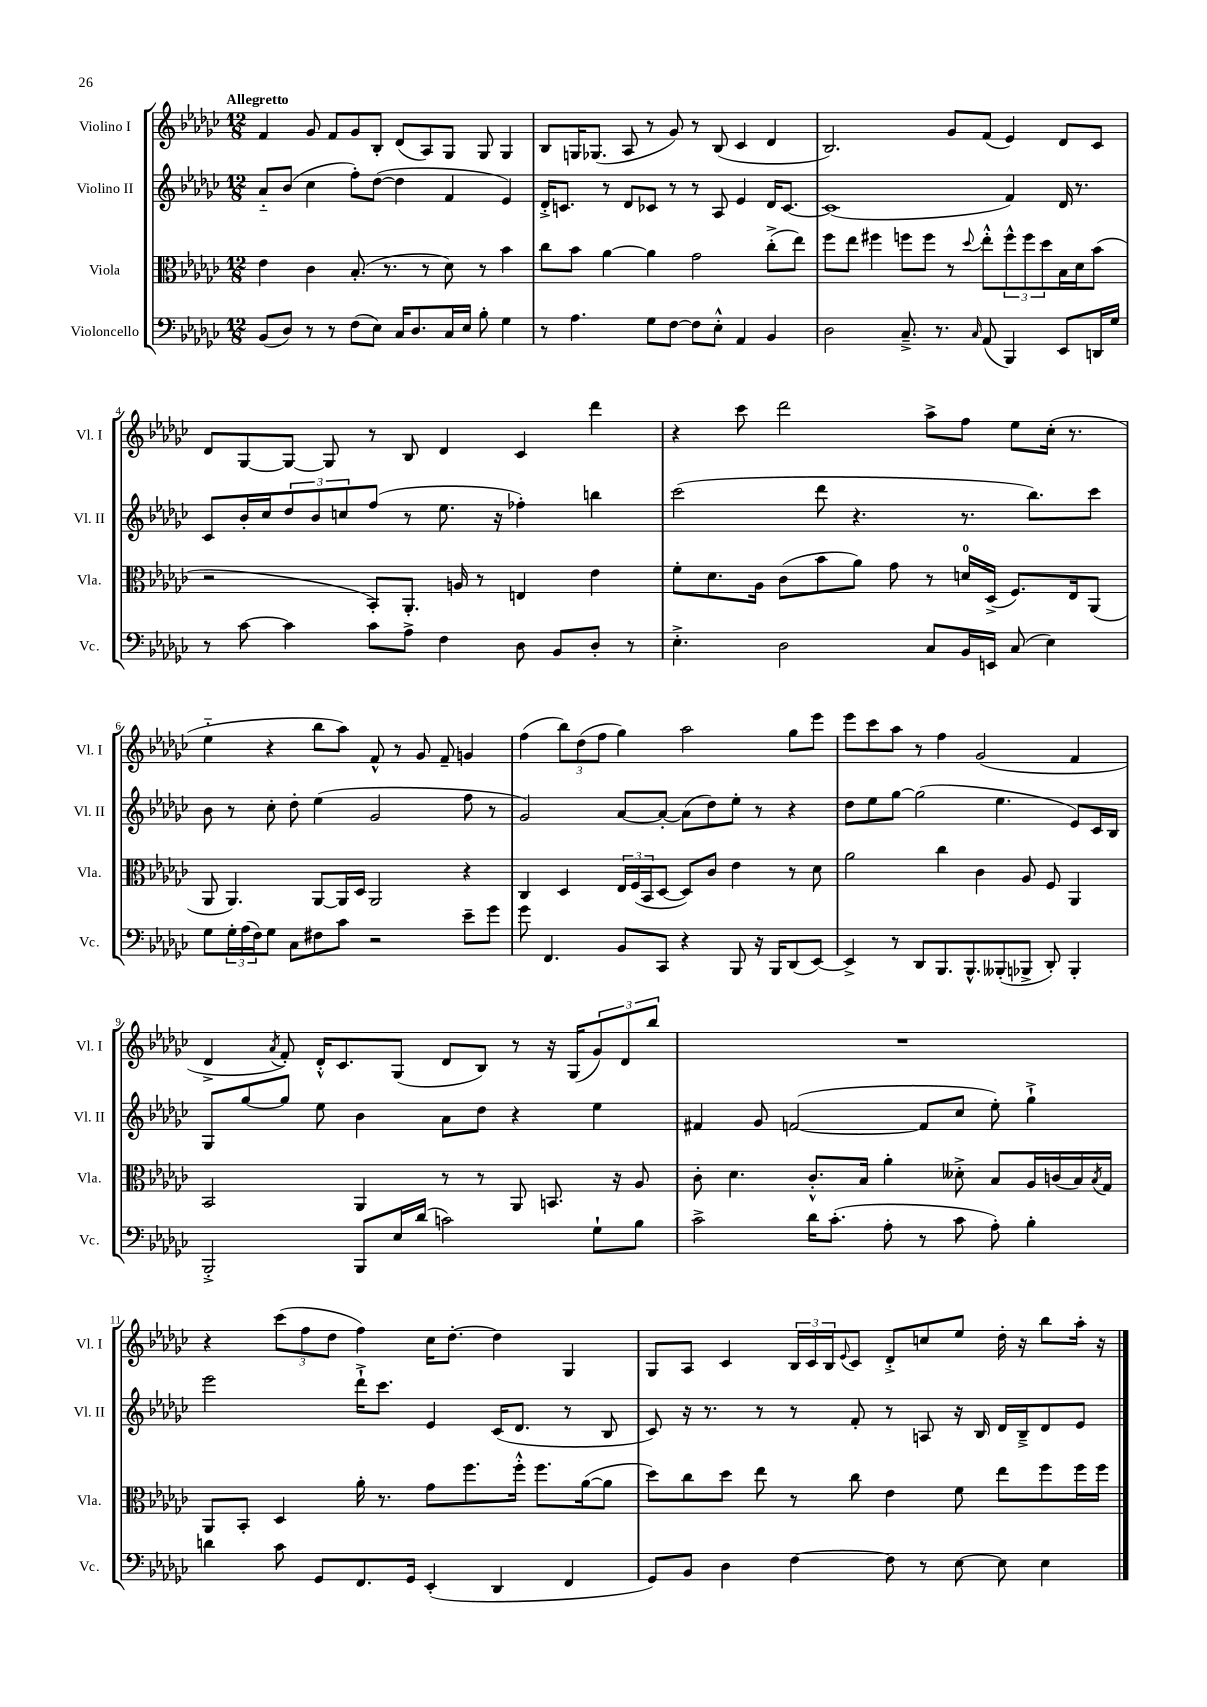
<<
\new StaffGroup <<
\new Staff = "s0" \with { instrumentName = "Violino I" shortInstrumentName = "Vl. I" } {
    \clef treble \key ges \major \numericTimeSignature \time 12/8 \tempo "Allegretto"
    f'4 ges'8 f'8 ges'8 bes8-. des'8( aes8) ges8 ges8 ges4 |
    bes8 g16 ges8.( aes8 r8 ges'8) r8 bes8( ces'4 des'4 |
    bes2.) ges'8 f'8( ees'4) des'8 ces'8 |
    des'8 ges8~ ges8~ ges8 r8 bes8 des'4 ces'4 des'''4 |
    r4 ces'''8 des'''2 aes''8-> f''8 ees''8 ces''16-.( r8. |
    ees''4-_ r4 bes''8 aes''8) f'8-^ r8 ges'8 f'8-- g'4 |
    f''4( \tuplet 3/2 { bes''8) des''8( f''8 } ges''4) aes''2 ges''8 ees'''8 |
    ees'''8 ces'''8 aes''8 r8 f''4 ges'2( f'4 |
    des'4-> \acciaccatura { aes'8 } f'8-.) des'16-.-^ ces'8. ges8( des'8 bes8) r8 r16 ges16( \tuplet 3/2 { ges'8) des'8 bes''8 } |
    R1. |
    r4 \tuplet 3/2 { ces'''8( f''8 des''8 } f''4) ces''16 des''8.~-. des''4 ges4 |
    ges8 aes8 ces'4 \tuplet 3/2 { bes16 ces'16 bes16 } \appoggiatura { ees'8 } ces'8 des'8-.-> c''8 ees''8 des''16-. r16 bes''8 aes''16-. r16 \bar "|." |
}
\new Staff = "s1" \with { instrumentName = "Violino II" shortInstrumentName = "Vl. II" } {
    \clef treble \key ges \major \numericTimeSignature \time 12/8
    aes'8-_ bes'8( ces''4 f''8-.) des''8~( des''4 f'4 ees'4) |
    des'16-.-> c'8. r8 des'8 ces'8 r8 r8 aes8 ees'4 des'16 ces'8.~ |
    ces'1( f'4) des'16 r8. |
    ces'8 bes'16-. ces''16 \tuplet 3/2 { des''8 bes'8 c''8 } f''8( r8 ees''8. r16 fes''4-.) b''4 |
    ces'''2( des'''8 r4. r8. bes''8.) ces'''8 |
    bes'8 r8 ces''8-. des''8-. ees''4( ges'2 f''8 r8 |
    ges'2) aes'8~ aes'8~-. aes'8( des''8) ees''8-. r8 r4 |
    des''8 ees''8 ges''8~ ges''2( ees''4. ees'8) ces'16 bes16 |
    ges8 ges''8~ ges''8 ees''8 bes'4 aes'8 des''8 r4 ees''4 |
    fis'4 ges'8 f'2~( f'8 ces''8 ees''8-.) ges''4-!-> |
    ees'''2 des'''16-!-> ces'''8. ees'4 ces'16( des'8. r8 bes8 |
    ces'8) r16 r8. r8 r8 f'8-. r8 a8 r16 bes16 des'16 bes16---> des'8 ees'8 \bar "|." |
}
\new Staff = "s2" \with { instrumentName = "Viola" shortInstrumentName = "Vla." } {
    \clef alto \key ges \major \numericTimeSignature \time 12/8
    ees'4 ces'4 bes8.-.( r8. r8 des'8) r8 bes'4 |
    ces''8 bes'8 aes'4~ aes'4 ges'2 ces''8-.->( ees''8) |
    f''8 ees''8 fis''4 f''8 f''8 r8 \appoggiatura { des''8 } ees''8-.-^ \tuplet 3/2 { f''8-^ f''8 des''8 } bes16 des'16 bes'8( |
    r2 bes,8-.) aes,8.-. a16 r8 e4 ees'4 |
    f'8-. des'8. aes16 ces'8( bes'8 aes'8) ges'8 r8 d'16-0 des16->( f8.) ees16 aes,8( |
    aes,8 aes,4.) aes,8~ aes,16 des16 aes,2 r4 |
    ces4 des4 \tuplet 3/2 { ees16 f16( bes,16 } des8~ des8) ces'8 ees'4 r8 des'8 |
    aes'2 ces''4 ces'4 aes8 f8 aes,4 |
    bes,2 aes,4 r8 r8 aes,8 b,8. r16 aes8 |
    ces'8-. des'4. ces'8.-.-^ bes16 aes'4-. deses'8-.-> bes8 aes16 c'16( bes16) \acciaccatura { bes8 } ges16 |
    aes,8 bes,8-. des4 aes'16-. r8. ges'8 f''8. f''16-.-^ f''8. aes'16~( aes'8 |
    des''8) ces''8 des''8 ees''8 r8 ces''8 ees'4 f'8 ees''8 f''8 f''16 f''16 \bar "|." |
}
\new Staff = "s3" \with { instrumentName = "Violoncello" shortInstrumentName = "Vc." } {
    \clef bass \key ges \major \numericTimeSignature \time 12/8
    bes,8( des8) r8 r8 f8( ees8) ces16 des8. ces16 ees16 bes8-. ges4 |
    r8 aes4. ges8 f8~ f8 ees8-.-^ aes,4 bes,4 |
    des2 ces8.---> r8. \grace { ces16 } aes,8( bes,,4) ees,8 d,16 ges16 |
    r8 ces'8~ ces'4 ces'8 aes8-> f4 des8 bes,8 des8-. r8 |
    ees4.-.-> des2 ces8 bes,16 e,16 ces8( ees4) |
    ges8 \tuplet 3/2 { ges16-. aes16( f16) } ges8 ces8 fis8 ces'8 r2 ees'8-- ges'8 |
    ges'8 f,4. bes,8 ces,8 r4 bes,,8 r16 bes,,16 des,8( ees,8~) |
    ees,4-> r8 des,8 bes,,8. bes,,8.-^ beses,,8-.( bes,,8-> des,8-.) bes,,4-. |
    bes,,2-.-> bes,,8 ees16 des'16( c'2) ges8-! bes8 |
    ces'2-> des'16 ces'8.-.( aes8-. r8 ces'8 aes8-.) bes4-. |
    d'4 ces'8 ges,8 f,8. ges,16 ees,4-.( des,4 f,4 |
    ges,8) bes,8 des4 f4~ f8 r8 ees8~ ees8 ees4 \bar "|." |
}
>>
>>
